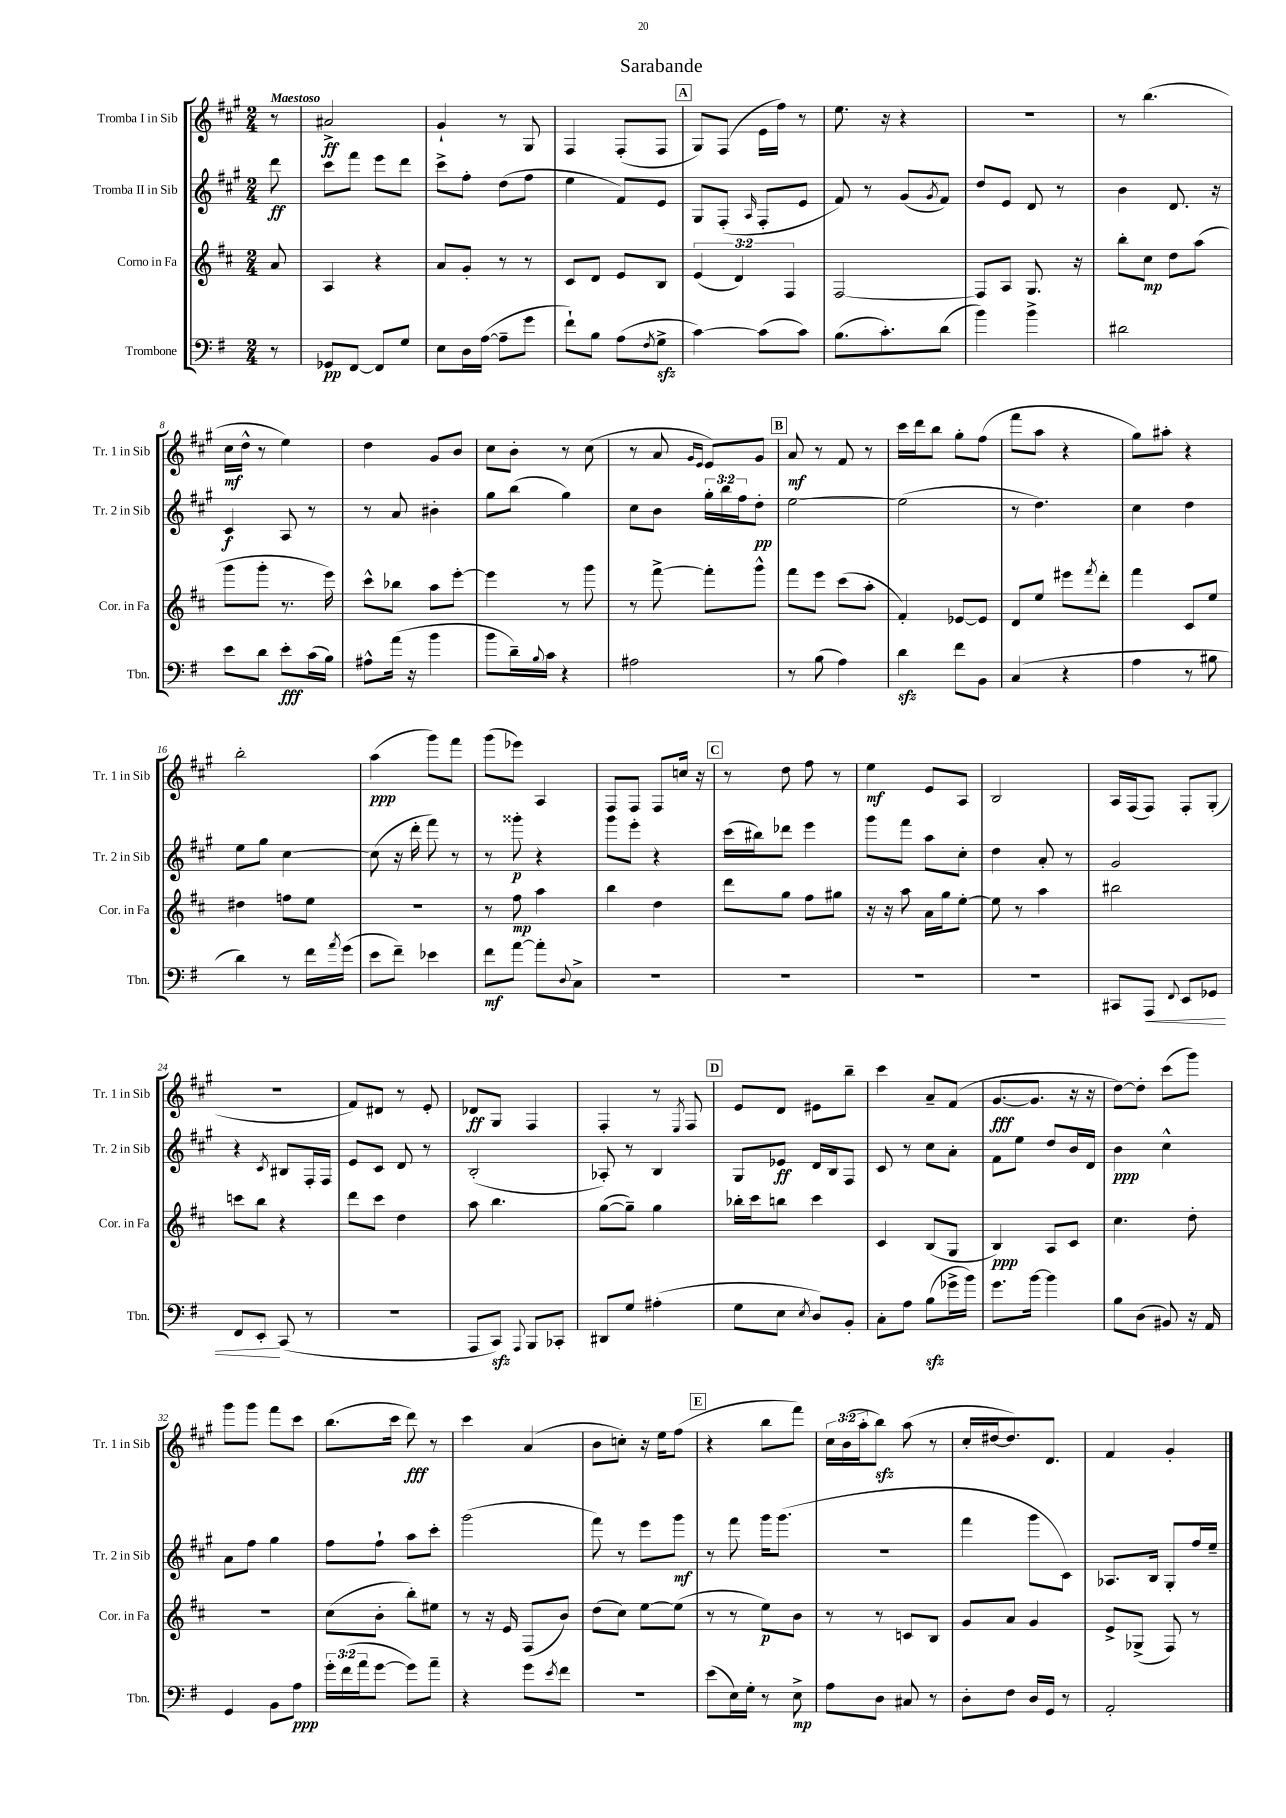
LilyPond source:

\header { title = "Sarabande" }
<<
\new StaffGroup <<
\new Staff = "s0" \with { instrumentName = "Tromba I in Sib" shortInstrumentName = "Tr. 1 in Sib" } {
    \clef treble \key a \major \numericTimeSignature \time 2/4 \override Staff.TupletNumber.text = #tuplet-number::calc-fraction-text \partial 8 \tempo "Maestoso"
    r8 |
    ais'2->\ff |
    gis'4-! r8 gis8 |
    fis4 fis8-.( fis8 |
    \mark \markup { \box "A" } gis8) fis8( e'16 fis''16) r8 |
    e''8. r16 r4 |
    r2 |
    r8 b''4.( |
    cis''16\mf d''16-^ r8 e''4) |
    d''4 gis'8 b'8 |
    cis''8 b'8-. r8 cis''8( |
    r8 a'8 \grace { gis'16 e'16 } e'8) gis'8 |
    \mark \markup { \box "B" } a'8\mf r8 fis'8 r8 |
    cis'''16 d'''16 b''8 gis''8-. fis''8( |
    fis'''8 a''8 r4 |
    gis''8) ais''8-. r4 |
    b''2-. |
    a''4\ppp( gis'''8) fis'''8 |
    gis'''8( ees'''8) a4 |
    fis8 fis8 fis8 c''16 r16 |
    \mark \markup { \box "C" } r8 d''8 fis''8 r8 |
    e''4\mf e'8 a8 |
    b2 |
    a16 fis16( fis8) fis8-. gis8-.( |
    R2 |
    fis'8) dis'8 r8 e'8-. |
    des'8\ff gis8 fis4 |
    fis4-. r8 \acciaccatura { e8 } fis8 |
    \mark \markup { \box "D" } e'8 d'8 eis'8 b''8-- |
    cis'''4 a'8-- fis'8( |
    gis'8.~\fff gis'8. r16 r16 |
    d''8~) d''8-. cis'''8( gis'''8) |
    gis'''8 gis'''8 fis'''8 cis'''8 |
    b''8.( cis'''16 d'''8\fff) r8 |
    cis'''4 a'4( |
    b'8 c''8-.) r16 e''16 fis''8( |
    \mark \markup { \box "E" } r4 b''8 fis'''8) |
    \tuplet 3/2 { cis''16 b'16( a''16-. } b''8\sfz) a''8( r8 |
    cis''16-. dis''16~ dis''8.) d'8. |
    fis'4 gis'4-. \bar "|." |
}
\new Staff = "s1" \with { instrumentName = "Tromba II in Sib" shortInstrumentName = "Tr. 2 in Sib" } {
    \clef treble \key a \major \numericTimeSignature \time 2/4 \override Staff.TupletNumber.text = #tuplet-number::calc-fraction-text \partial 8
    d'''8\ff |
    cis'''8 fis'''8 e'''8 d'''8 |
    cis'''8-> fis''8-. d''8( fis''8 |
    e''4 fis'8) e'8 |
    \mark \markup { \box "A" } gis8 fis8-.( \grace { a16 } fis8-. e'8 |
    fis'8) r8 gis'8( \acciaccatura { gis'8 } fis'8) |
    d''8 e'8 d'8 r8 |
    b'4 d'8. r16 |
    cis'4\f a8 r8 |
    r8 a'8 bis'4-. |
    gis''8 b''8( gis''4) |
    cis''8 b'8 \tuplet 3/2 { gis''16-. b''16 fis''16 } d''8-.\pp |
    \mark \markup { \box "B" } e''2~ |
    e''2( |
    r8 d''4.) |
    cis''4 d''4 |
    e''8 gis''8 cis''4~ |
    cis''8( r16 d'''16-. fis'''8) r8 |
    r8 gisis'''8-.\p r4 |
    gis'''8 e'''8-. r4 |
    \mark \markup { \box "C" } cis'''16( bis''16) des'''8 e'''4 |
    gis'''8 fis'''8 a''8 cis''8-. |
    d''4 a'8-. r8 |
    gis'2 |
    r4 \acciaccatura { cis'8 } bis8 fis16-. fis16 |
    e'8 cis'8 d'8 r8 |
    b2-.( |
    aes8-.) r8 b4 |
    \mark \markup { \box "D" } gis8 ees'8\ff d'16 b16 fis8 |
    cis'8 r8 cis''8 a'8-. |
    fis'8 e''8 d''8 b'16 d'16 |
    b'4\ppp cis''4-^ |
    a'8 fis''8 gis''4 |
    fis''8 fis''8-! a''8 cis'''8-. |
    gis'''2( |
    fis'''8) r8 e'''8 gis'''8\mf |
    \mark \markup { \box "E" } r8 fis'''8 gis'''16 gis'''8.( |
    R2 |
    fis'''4 gis'''8 cis'8) |
    aes8. b16 gis8-. fis''16 e''16-- \bar "|." |
}
\new Staff = "s2" \with { instrumentName = "Corno in Fa" shortInstrumentName = "Cor. in Fa" } {
    \clef treble \key d \major \numericTimeSignature \time 2/4 \override Staff.TupletNumber.text = #tuplet-number::calc-fraction-text \partial 8
    a'8 |
    a4 r4 |
    a'8 g'8-. r8 r8 |
    cis'8 d'8 e'8 b8 |
    \mark \markup { \box "A" } \tuplet 3/2 { e'4( d'4) fis4 } |
    fis2~ |
    fis8 a8 g8. r16 |
    b''8-. cis''8\mp d''8 a''8( |
    g'''8 g'''8-. r8. e'''16) |
    cis'''8-^ bes''8 a''8 e'''8~-. |
    e'''4 r8 g'''8 |
    r8 fis'''8~-> fis'''8-. g'''8-^ |
    \mark \markup { \box "B" } fis'''8 e'''8 cis'''8( a''8-. |
    fis'4-.) ees'8~ ees'8 |
    d'8 e''8 eis'''8 \acciaccatura { fis'''8 } d'''8-. |
    fis'''4 cis'8 e''8 |
    dis''4 f''8 e''8 |
    r2 |
    r8 fis''8\mp a''4 |
    b''4 d''4 |
    \mark \markup { \box "C" } d'''8 g''8 fis''8 gis''8 |
    r16 r16 a''8 a'16 g''16 e''8~-. |
    e''8 r8 a''4 |
    bis''2 |
    c'''8 b''8 r4 |
    d'''8 cis'''8 d''4 |
    a''8 b''4. |
    g''8~( g''8--) g''4 |
    \mark \markup { \box "D" } bes''16-. cis'''16 b''8 cis'''4 |
    cis'4 b8( g8 |
    b4\ppp) a8 cis'8 |
    cis''4. d''8-. |
    R2 |
    cis''8( b'8-. b''8-.) eis''8 |
    r8 r16 e'16 fis8( b'8) |
    d''8( cis''8) e''8~ e''8( |
    \mark \markup { \box "E" } r8 r8 e''8\p) b'8 |
    r8 r8 c'8 b8 |
    g'8 a'8 g'4 |
    e'8-> ges8->( fis8) r8 \bar "|." |
}
\new Staff = "s3" \with { instrumentName = "Trombone" shortInstrumentName = "Tbn." } {
    \clef bass \key g \major \numericTimeSignature \time 2/4 \override Staff.TupletNumber.text = #tuplet-number::calc-fraction-text \partial 8
    r8 |
    ges,8\pp fis,8~ fis,8 g8 |
    e8 d16 a16~( a8-- g'8 |
    fis'8-!) b8 a8( \acciaccatura { fis8 } g8->\sfz |
    \mark \markup { \box "A" } c'4~) c'8( c'8) |
    b8.( c'8.-.) d'8( |
    b'4) b'4-> |
    dis'2 |
    e'8 d'8 e'8-.\fff c'16( b16) |
    ais8-^ a'16( r16 b'4 |
    b'8 d'16--) \appoggiatura { b8 } c'16 r4 |
    ais2 |
    \mark \markup { \box "B" } r8 b8( a4) |
    d'4\sfz fis'8 b,8 |
    c4( r4 |
    a4 r8 bis8 |
    d'4) r8 fis'16 \acciaccatura { a'8 } g'16( |
    e'8 fis'8--) ees'4 |
    fis'8\mf a'8~ a'8-. \appoggiatura { d8 } c8-> |
    R2 |
    \mark \markup { \box "C" } R2 |
    R2 |
    R2 |
    cis,8 a,,8\< \appoggiatura { fis,8 } e,8 ges,8 |
    fis,8 e,8-.\! c,8( r8 |
    R2 |
    a,,8 c,8\sfz) \appoggiatura { a,,8 } b,,8 ces,8-. |
    dis,8 g8 ais4-.( |
    \mark \markup { \box "D" } g8 e8 \acciaccatura { e8 } d8) b,8-. |
    c8-. a8 b8\sfz( ges'16-> b'16) |
    g'8. b'16~ b'4 |
    b8 d8( bis,8) r16 a,16 |
    g,4 b,8 a8\ppp |
    \tuplet 3/2 { g'16-. fis'16( a'16 } g'8~ g'8) a'8-- |
    r4 g'8 \acciaccatura { e'8 } fis'8 |
    r2 |
    \mark \markup { \box "E" } e'8( e16) g16-. r8 e8->\mp |
    a8 d8 cis8 r8 |
    d8-. fis8 d16 g,16 r8 |
    a,2-. \bar "|." |
}
>>
>>
